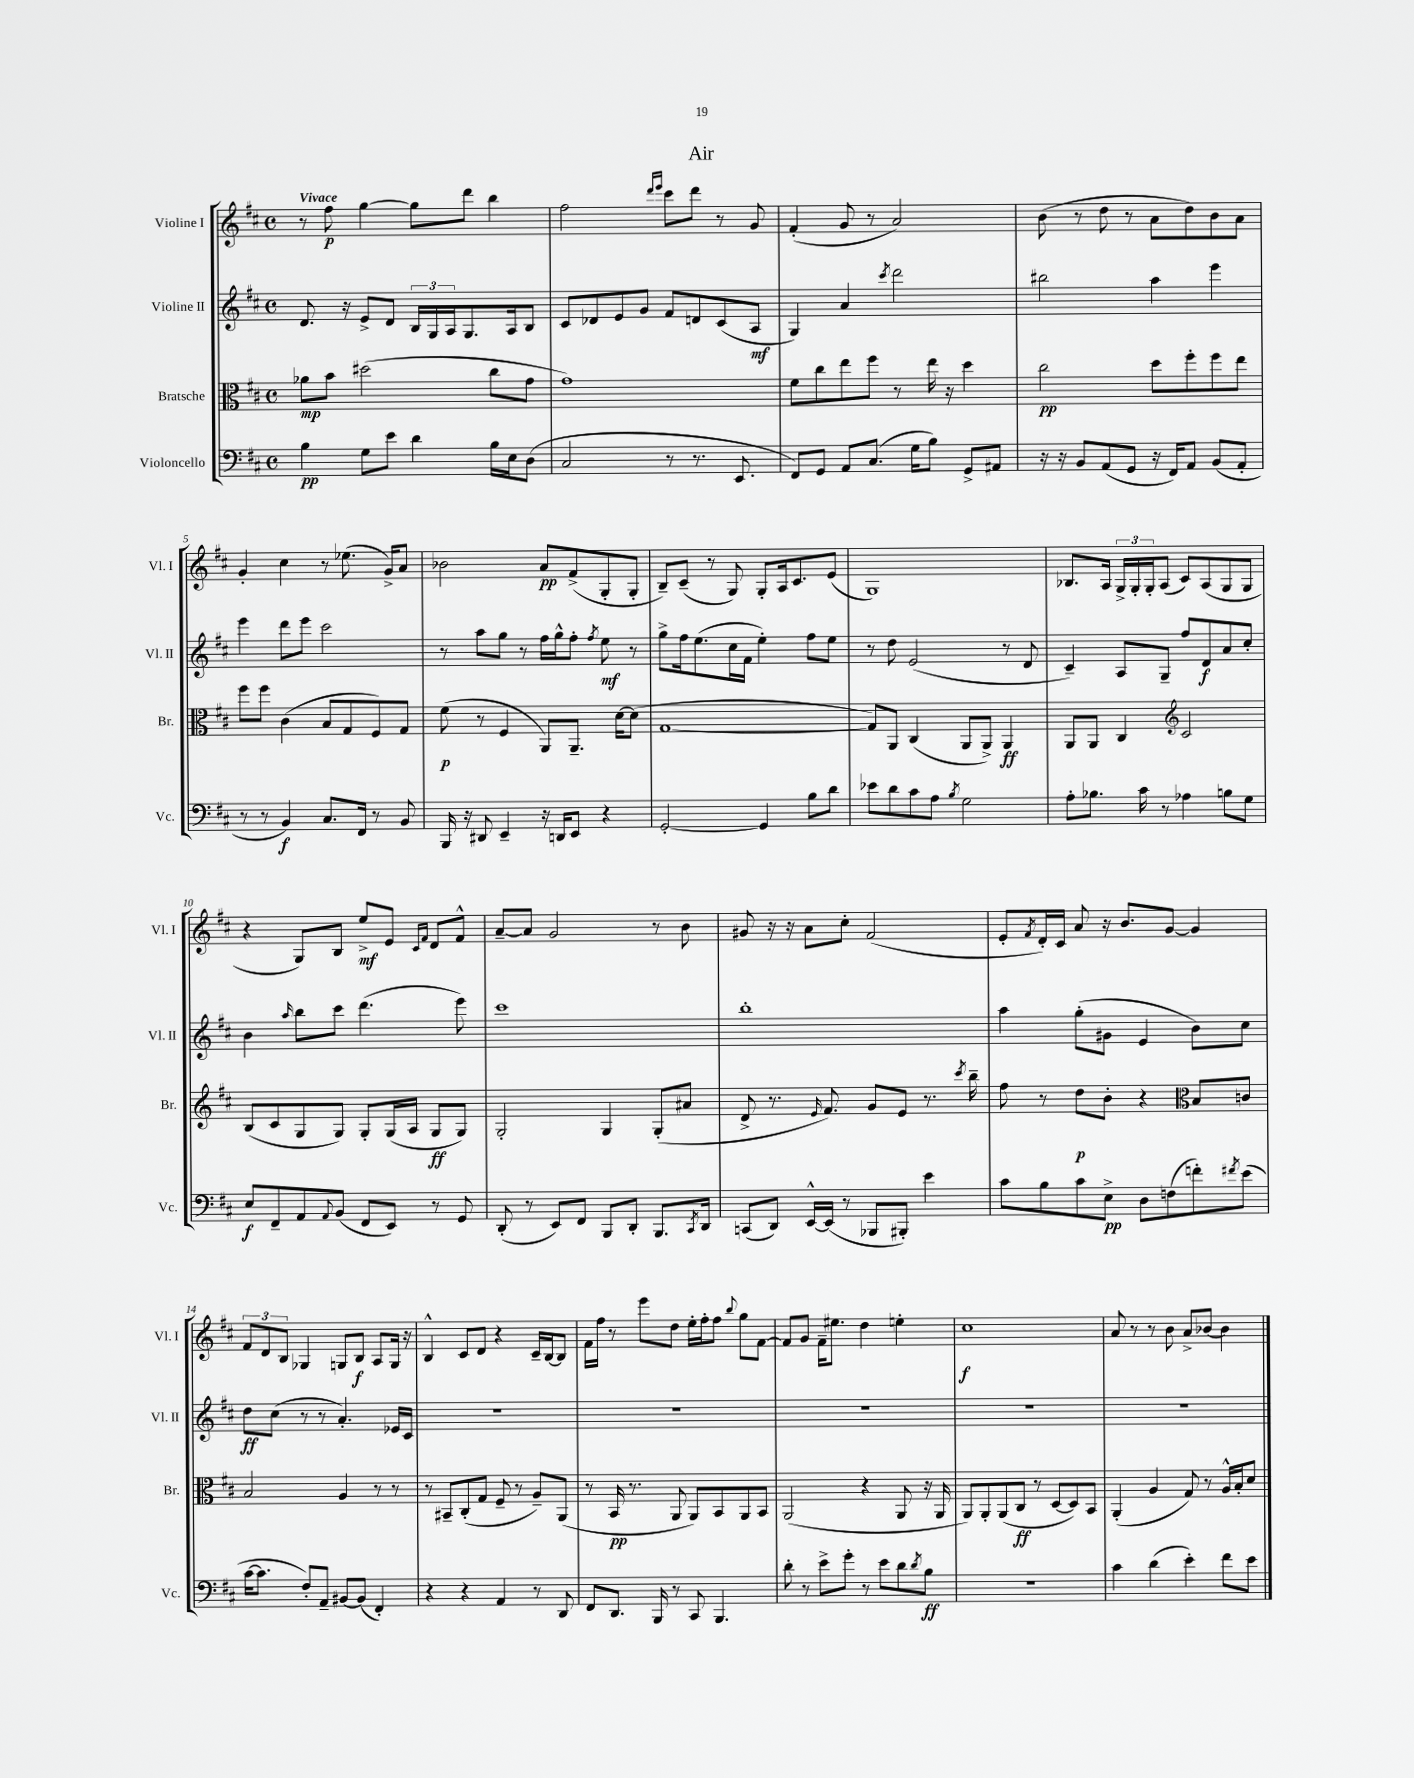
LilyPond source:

\header { title = "Air" }
<<
\new StaffGroup <<
\new Staff = "s0" \with { instrumentName = "Violine I" shortInstrumentName = "Vl. I" } {
    \clef treble \key d \major \defaultTimeSignature \time 4/4 \tempo "Vivace"
    r8 fis''8\p g''4~ g''8 d'''8 b''4 |
    fis''2 \grace { d'''16 e'''16 } cis'''8 d'''8 r8 g'8 |
    fis'4-.( g'8 r8 a'2) |
    b'8( r8 d''8 r8 a'8 d''8) b'8 a'8 |
    g'4-. cis''4 r8 ees''8.( g'16->) a'8 |
    bes'2 a'8\pp fis'8->( g8-. g8-. |
    b8--) cis'8--( r8 g8) g8-. a16 cis'8. e'8( |
    g1) |
    bes8. a16 \tuplet 3/2 { g16-> g16-. g16-. } a8( cis'8) a8( g8 g8 |
    r4 g8) b8 e''8->\mf e'8 \grace { cis'16 fis'16 } d'8 fis'8-^ |
    a'8~-- a'8 g'2 r8 b'8 |
    gis'8 r16 r16 a'8 cis''8-. fis'2( |
    e'8-. \acciaccatura { fis'8 } d'16-.) cis'16 a'8 r16 b'8. g'8~ g'4 |
    \tuplet 3/2 { fis'8 d'8 b8 } ges4 g8 b8\f a8 g16 r16 |
    b4-^ cis'8 d'8 r4 cis'16-- b16~ b8 |
    fis'16 fis''16 r8 e'''8 d''8 e''16-. fis''16-. fis''8 \appoggiatura { b''8 } g''8 fis'8~ |
    fis'8 g'8 fis'16-- eis''8. d''4 e''4-. |
    cis''1\f |
    a'8 r8 r8 b'8 a'8-> bes'8~ bes'4 \bar "|." |
}
\new Staff = "s1" \with { instrumentName = "Violine II" shortInstrumentName = "Vl. II" } {
    \clef treble \key d \major \defaultTimeSignature \time 4/4
    d'8. r16 e'8-> d'8 \tuplet 3/2 { b16 g16 a16 } g8. a16 b8 |
    cis'8 des'8 e'8 g'8 fis'8 d'8 cis'8( a8\mf |
    g4) a'4 \acciaccatura { cis'''8 } d'''2 |
    bis''2 a''4 e'''4 |
    e'''4 d'''8 e'''8 cis'''2 |
    r8 a''8 g''8 r8 fis''16 g''16-^ fis''8-. \acciaccatura { fis''8 } e''8\mf r8 |
    g''8-> fis''16 e''8.( cis''16 fis'16 e''4-.) fis''8 e''8 |
    r8 d''8 e'2( r8 d'8 |
    cis'4--) a8 g8-- fis''8 d'8\f a'8 cis''8-. |
    b'4 \grace { a''16 } b''8 cis'''8 d'''4.( e'''8) |
    cis'''1 |
    b''1-. |
    a''4 g''8-.( gis'8 e'4 b'8) cis''8 |
    d''8\ff cis''8( r8 r8 a'4.-.) ees'16 cis'16 |
    R1 |
    R1 |
    R1 |
    R1 |
    r1 \bar "|." |
}
\new Staff = "s2" \with { instrumentName = "Bratsche" shortInstrumentName = "Br." } {
    \clef alto \key d \major \defaultTimeSignature \time 4/4
    aes'8\mp b'8 dis''2( cis''8 g'8 |
    g'1) |
    fis'8 cis''8 e''8 fis''8 r8 e''16 r16 d''4 |
    cis''2\pp d''8 fis''8-. fis''8 e''8 |
    fis''8 fis''8 cis'4( b8 g8 fis8) g8 |
    fis'8\p( r8 fis4 a,8) a,8.-- d'16~ d'8( |
    g1~ |
    g8) a,8 cis4( a,8 a,8->) a,4\ff |
    a,8 a,8 cis4 \clef treble cis'2 |
    b8( cis'8 g8 g8) g8-. g16( a16 g8\ff g8) |
    g2-. g4 g8-.( ais'8 |
    d'8-> r8. \grace { e'16 } fis'8.) g'8 e'8 r8. \acciaccatura { cis'''8 } b''16-- |
    fis''8 r8 d''8\p b'8-. r4 \clef alto b8 c'8 |
    b2 a4 r8 r8 |
    r8 bis,8-- cis8-.( g8 fis8-- r8 a8--) a,8( |
    r8 b,16\pp r8. a,8 a,8) b,8 a,8 b,8 |
    a,2( r4 a,8 r16 a,16 |
    a,8) a,8-. a,8( cis8\ff r8 d8~ d8) b,8 |
    a,4-.( a4 g8) r8 a16-^ b16-. d'8 \bar "|." |
}
\new Staff = "s3" \with { instrumentName = "Violoncello" shortInstrumentName = "Vc." } {
    \clef bass \key d \major \defaultTimeSignature \time 4/4
    b4\pp g8 e'8 d'4 b16 e16 d8( |
    cis2 r8 r8. e,8. |
    fis,8) g,8 a,8 cis8.( g16 b8) g,8-> ais,8 |
    r16 r16 b,8 a,8( g,8 r16 fis,16) a,8 b,8( a,8-. |
    r8 r8 b,4\f) cis8. fis,16 r8 b,8 |
    b,,16 r16 dis,8 e,4-- r16 d,16 e,8 r4 |
    g,2~-. g,4 b8 d'8 |
    ees'8 d'8 cis'8 a8 \acciaccatura { b8 } g2 |
    a8-. bes8. cis'16 r8 aes4 b8 g8 |
    e8\f fis,8-- a,8 \appoggiatura { a,8 } b,8( fis,8 e,8) r8 g,8 |
    d,8-.( r8 e,8) fis,8 b,,8 d,8-. b,,8. \acciaccatura { cis,8 } d,16 |
    c,8( d,8) e,16~-^ e,16( r8 bes,,8 bis,,8-.) e'4 |
    cis'8 b8 cis'8 e8->\pp d8 f8( f'8-.) \acciaccatura { fis'8 } e'8( |
    cis'16~ cis'8. fis8-.) a,8-- bis,8~ bis,8( fis,4-.) |
    r4 r4 a,4 r8 d,8 |
    fis,8 d,8. b,,16 r8 cis,8 b,,4. |
    d'8-. r8 e'8-> g'8-. r8 e'8 d'8 \acciaccatura { d'8 } b8\ff |
    R1 |
    cis'4 d'4( e'4-.) fis'8 e'8 \bar "|." |
}
>>
>>
